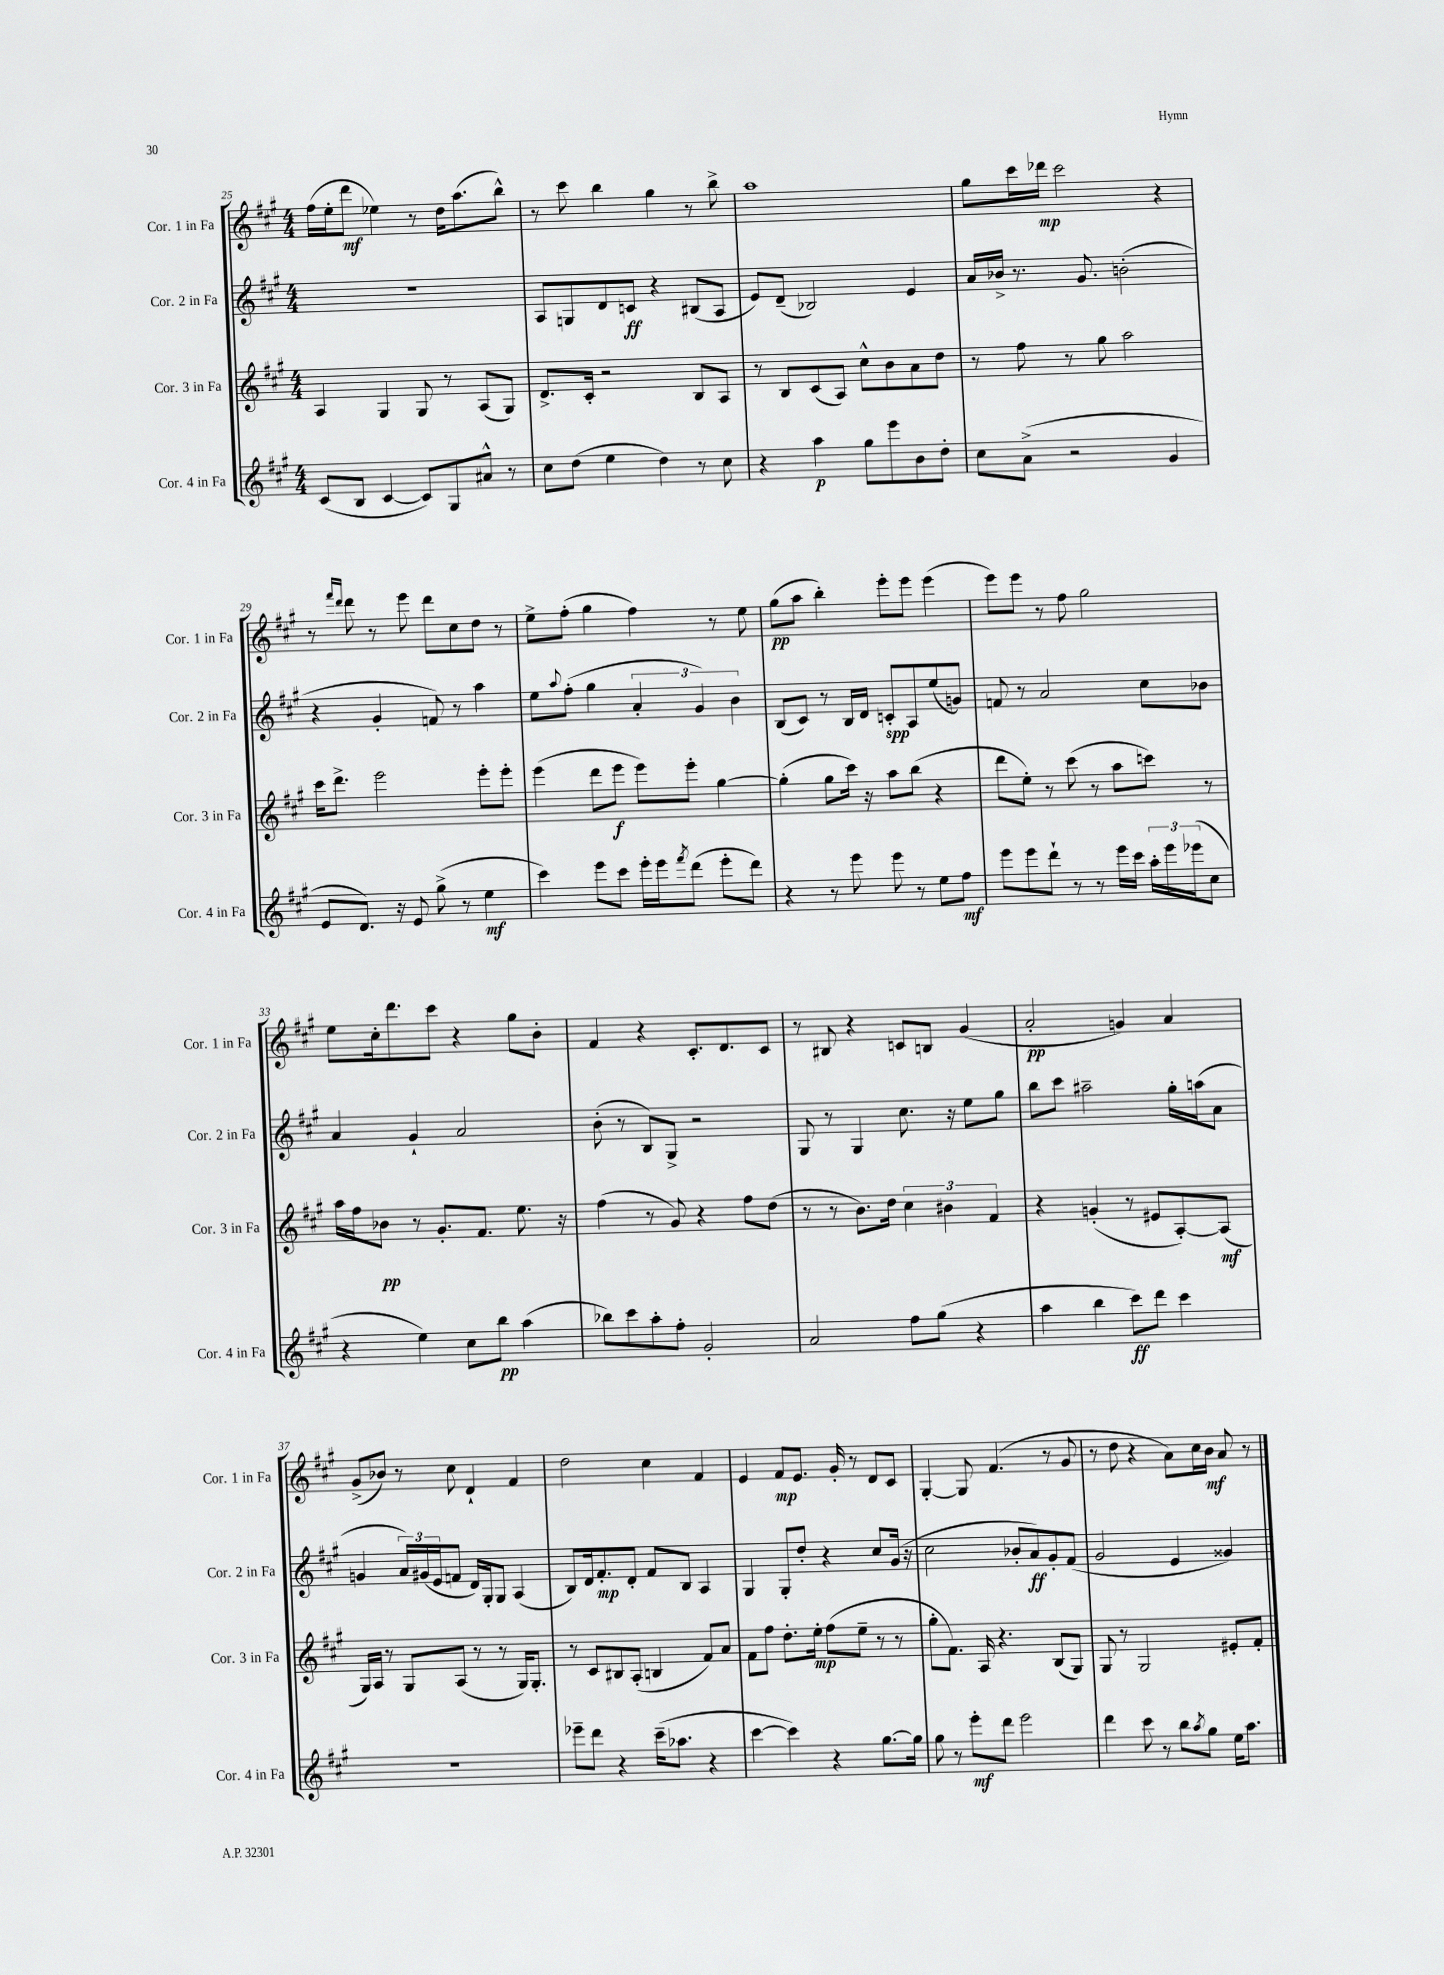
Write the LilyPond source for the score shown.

<<
\new StaffGroup <<
\new Staff = "s0" \with { instrumentName = "Cor. 1 in Fa" shortInstrumentName = "Cor. 1 in Fa" } {
    \clef treble \key a \major \numericTimeSignature \time 4/4
    fis''16( e''16-. d'''8\mf ees''4) r8 d''16 a''8.( b''8-^) |
    r8 cis'''8 b''4 gis''4 r8 b''8-> |
    a''1 |
    gis''8 cis'''16 des'''16\mp cis'''2 r4 |
    r8 \grace { fis'''16 d'''16 } d'''8 r8 e'''8 d'''8 cis''8 d''8 r8 |
    e''8-> fis''8-.( gis''4 fis''4) r8 e''8 |
    gis''8\pp( a''8 b''4-.) e'''8-. e'''8 e'''4( |
    e'''8) e'''8 r8 fis''8 gis''2 |
    e''8 cis''16-. d'''8. cis'''8 r4 gis''8 b'8-. |
    fis'4 r4 cis'8.-. d'8. cis'8 |
    r8 bis8 r4 c'8 b8 gis'4( |
    a'2-.\pp g'4) a'4 |
    gis'8->( bes'8) r8 cis''8 d'4-! fis'4 |
    d''2 cis''4 fis'4 |
    e'4 fis'8\mp e'8. gis'16-. r8 d'8 cis'8 |
    gis4~-. gis8 fis'4.( r8 gis'8 |
    r8 d''8 r4 a'8) cis''16 b'16\mf a'8 r8 \bar "|." |
}
\new Staff = "s1" \with { instrumentName = "Cor. 2 in Fa" shortInstrumentName = "Cor. 2 in Fa" } {
    \clef treble \key a \major \numericTimeSignature \time 4/4
    R1 |
    a8 g8 d'8 c'8\ff r4 bis8( a8 |
    e'8) d'8--( bes2) e'4 |
    a'16 bes'16-> r8. gis'8. b'2-.( |
    r4 gis'4-. f'8) r8 a''4 |
    e''8 \appoggiatura { a''8 } fis''8-.( gis''4 \tuplet 3/2 { a'4-. gis'4) b'4 } |
    b8( cis'8) r8 b16 d'16 c'8-.\spp a8 e''8( g'8) |
    f'8 r8 a'2 cis''8 bes'8 |
    a'4 gis'4-! a'2 |
    b'8-.( r8 b8) gis8-> r2 |
    gis8 r8 gis4 cis''8. r16 e''8 gis''8 |
    b''8 cis'''8 ais''2-- gis''16-. a''16( a'8 |
    g'4 \tuplet 3/2 { a'16) gis'16( e'16 } f'8 d'16) gis16-. gis8 a4( |
    b8) d'16 fis'8.-.\mp d'8-. fis'8 b8 a4 |
    gis4 gis8-. d''8-. r4 cis''8 gis'16( r16 |
    cis''2 bes'8-. a'8\ff) gis'8-. fis'8( |
    gis'2 e'4 gisis'4) \bar "|." |
}
\new Staff = "s2" \with { instrumentName = "Cor. 3 in Fa" shortInstrumentName = "Cor. 3 in Fa" } {
    \clef treble \key a \major \numericTimeSignature \time 4/4
    a4 gis4 gis8 r8 a8( gis8) |
    d'8.-> cis'16-. r2 b8 a8 |
    r8 b8 cis'8( a8) cis''8-^ b'8 a'8 d''8 |
    r8 fis''8 r8 gis''8 a''2 |
    cis'''16 d'''8.-> e'''2 e'''8-. e'''8-. |
    e'''4( d'''8 e'''8\f e'''8) e'''8-. gis''4~ |
    gis''4-.( gis''8 cis'''16) r16 a''8 b''8( r4 |
    d'''8 e''8-.) r8 cis'''8( r8 a''8 c'''8) r8 |
    a''16 fis''16 bes'8\pp r8 gis'8.-. fis'8. e''8. r16 |
    fis''4( r8 gis'8) r4 fis''8 d''8( |
    r8 r8 b'8.) d''16 \tuplet 3/2 { cis''4 bis'4 fis'4 } |
    r4 g'4-.( r8 eis'8 a8~-.) a8\mf( |
    gis16) a16 r8 gis8 a8( r8 r8 gis16) gis8.-. |
    r8 cis'8 bis8 a8-.( b4 fis'8) a'8 |
    fis'8 fis''8 d''8.-. e''16-.\mp fis''8( e''8-- r8 r8 |
    gis''8-. fis'8.) a16 r4. b8( gis8) |
    gis8 r8 gis2 eis'8-. fis'8-. \bar "|." |
}
\new Staff = "s3" \with { instrumentName = "Cor. 4 in Fa" shortInstrumentName = "Cor. 4 in Fa" } {
    \clef treble \key a \major \numericTimeSignature \time 4/4
    cis'8( b8 cis'4~ cis'8) gis8 ais'8-^ r8 |
    cis''8 d''8( e''4 d''4) r8 cis''8 |
    r4 a''4\p gis''8 e'''8 b'8 d''8-. |
    cis''8 a'8->( r2 gis'4 |
    e'8 d'8.) r16 e'8 gis''8->( r8 e''4\mf |
    cis'''4) e'''8 cis'''8 e'''16-. e'''16 \acciaccatura { fis'''8 } d'''8( e'''8-. d'''8) |
    r4 r8 e'''8 e'''8 r8 e''8 fis''8\mf |
    e'''8 e'''8 d'''8-! r8 r8 e'''16 cis'''16 \tuplet 3/2 { a''16-. e'''16 ees'''16( } cis''8 |
    r4 e''4) cis''8 b''8\pp a''4( |
    bes''8) cis'''8 a''8-. fis''8-. gis'2-. |
    a'2 fis''8 gis''8( r4 |
    a''4 b''4 cis'''8\ff) d'''8 cis'''4 |
    R1 |
    ees'''8-- d'''8 r4 cis'''16--( aes''8. r4 |
    cis'''4~ cis'''4) r4 gis''8.~ gis''16 |
    gis''8 r8 e'''8-.\mf d'''8 e'''2 |
    d'''4 cis'''8 r8 b''8 \acciaccatura { a''8 } gis''8 e''16 a''8. \bar "|." |
}
>>
>>
\layout { \context { \Score currentBarNumber = #25 } }
